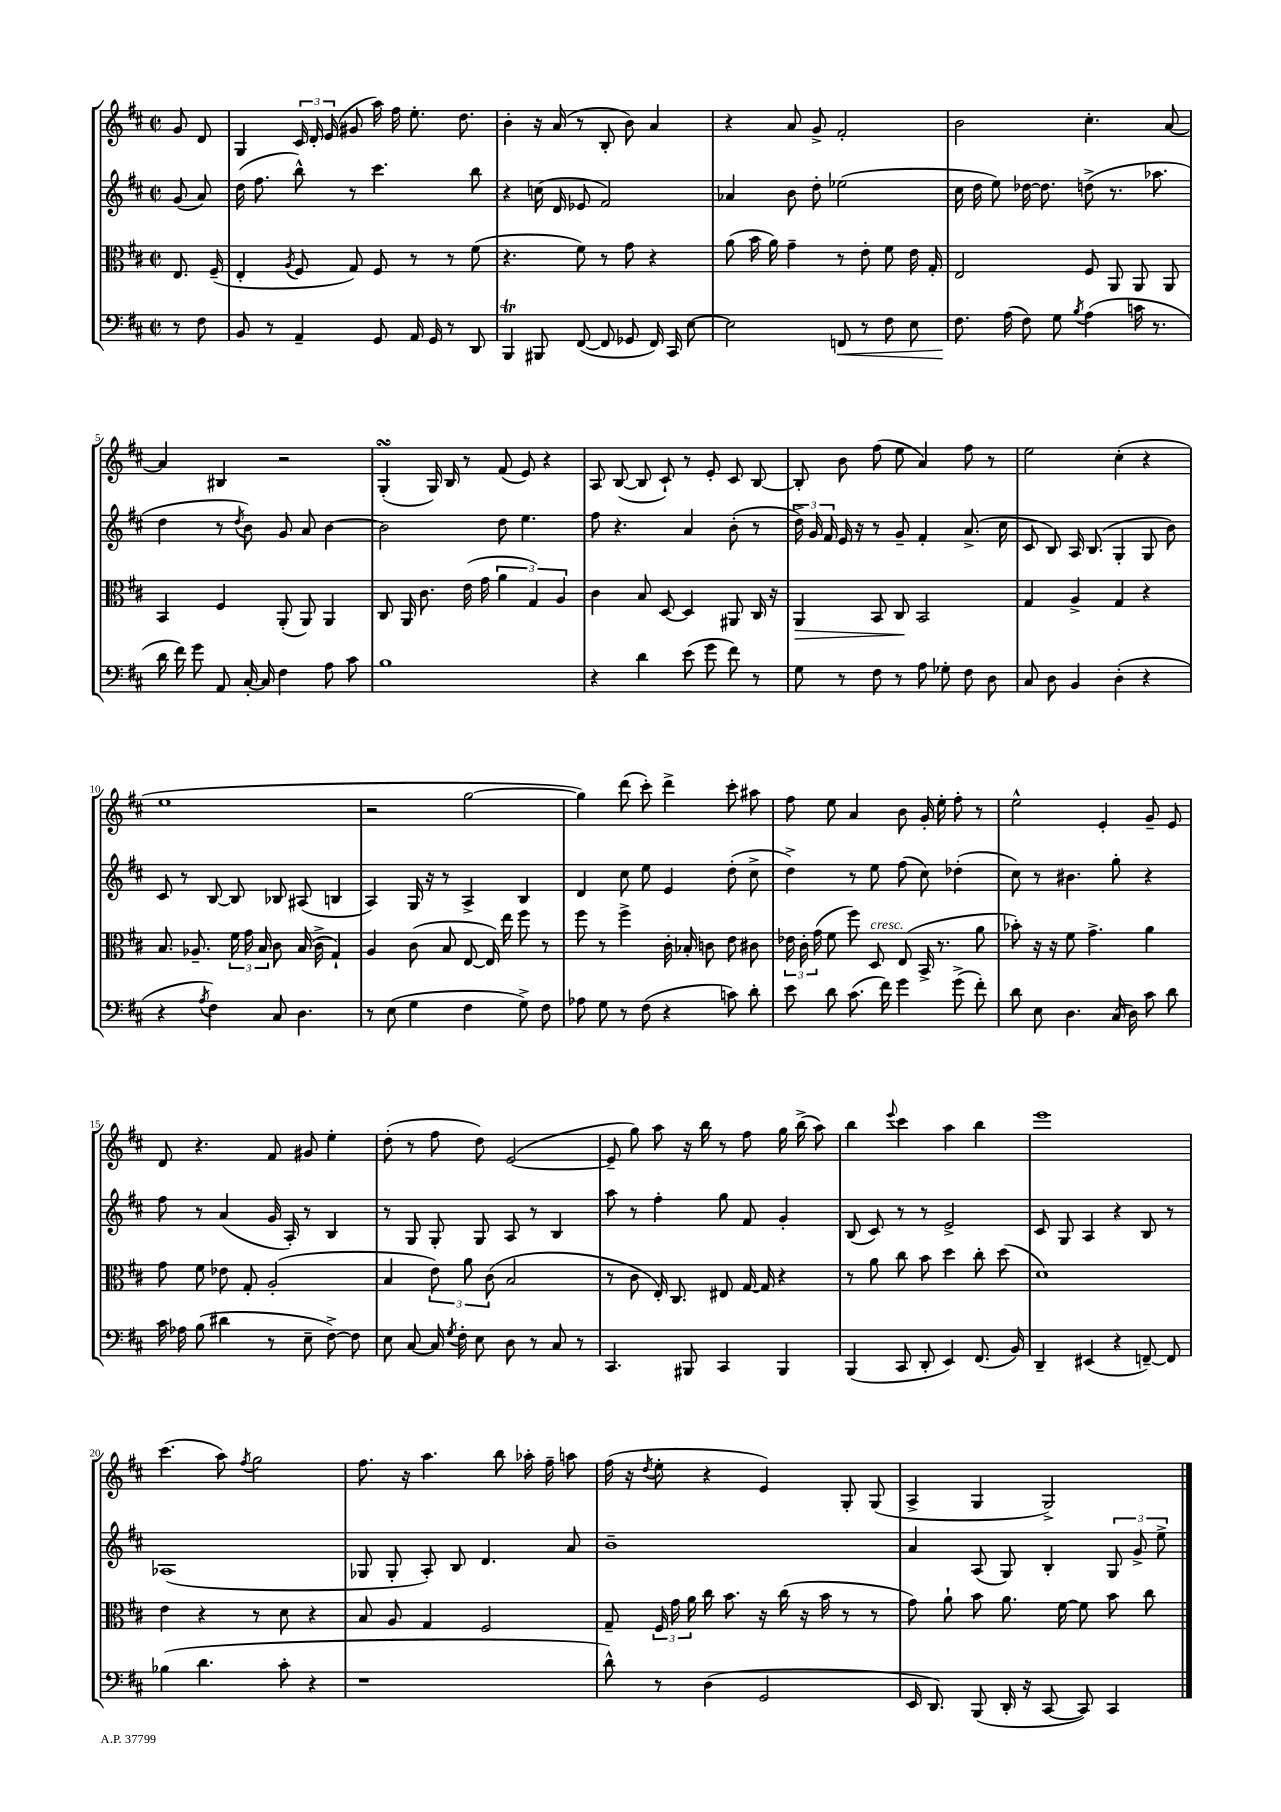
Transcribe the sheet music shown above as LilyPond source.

<<
\new StaffGroup <<
\new Staff = "s0" {
    \clef treble \key d \major \defaultTimeSignature \time 2/2 \partial 4
    \autoBeamOff g'8 d'8 |
    g4 \tuplet 3/2 { cis'16 d'16-. e'16( } gis'8 a''16) fis''16 e''8.-. d''8. |
    b'4-. r16 a'16( r8 b8-. b'8) a'4 |
    r4 a'8 g'8-> fis'2-. |
    b'2 cis''4.-. a'8~ |
    a'4 bis4 r2 |
    g4-.\turn( g16) b16 r8 fis'8( e'8) r4 |
    a8 b8~( b8 cis'8-!) r8 e'8-. cis'8 b8~ |
    b8-. b'8 fis''8( e''8 a'4) fis''8 r8 |
    e''2 cis''4-.( r4 |
    e''1 |
    r2 g''2~ |
    g''4) d'''8( cis'''8-.) d'''4-> cis'''8-. ais''8 |
    fis''8 e''8 a'4 b'8 g'16-. e''16-. fis''8-. r8 |
    e''2-^ e'4-. g'8-- e'8 |
    d'8 r4. fis'8 gis'8 e''4-. |
    d''8-.( r8 fis''8 d''8) e'2~( |
    e'8-- g''8) a''8 r16 b''16 r8 fis''8 g''16 b''16->( a''8) |
    b''4 \appoggiatura { e'''8 } cis'''4 a''4 b''4 |
    e'''1 |
    cis'''4.( a''8) \acciaccatura { fis''8 } g''2 |
    fis''8. r16 a''4. b''8 aes''16-. fis''16-- a''8 |
    fis''16( r16 \acciaccatura { d''8 } e''8-. r4 e'4) g8-. g8( |
    a4-> g4 g2->) \bar "|." |
}
\new Staff = "s1" {
    \clef treble \key d \major \defaultTimeSignature \time 2/2 \partial 4
    \autoBeamOff g'8( a'8) |
    d''16( fis''8. b''8-^) r8 cis'''4. b''8 |
    r4 c''16( d'16 ees'8 fis'2) |
    aes'4 b'8 d''8-. ees''2( |
    cis''16 d''16 e''8) des''16~ des''8. d''8->( r8. aes''8. |
    d''4 r8 \acciaccatura { d''8 } b'8) g'8 a'8 b'4~ |
    b'2 d''8 e''4. |
    fis''8 r4. a'4 b'8-.( r8 |
    \tuplet 3/2 { d''16->) g'16 fis'16 } e'16 r16 r8 g'8-- fis'4-. a'8.->( cis''16 |
    cis'8 b8) a16 b8.( g4-. g8 b'8) |
    cis'8 r8 b8~ b8 bes8 ais8( b4 |
    a4) g16 r16 r8 a4-> b4 |
    d'4 cis''8 e''8 e'4 d''8-.( cis''8-> |
    d''4->) r8 e''8 fis''8( cis''8) des''4-.( |
    cis''8) r8 bis'4. g''8-. r4 |
    fis''8 r8 a'4( g'16 a16-.) r8 b4 |
    r8 g8 g8-. g8 a8 r8 b4 |
    a''8 r8 fis''4-. g''8 fis'8 g'4-. |
    b8( cis'8) r8 r8 e'2-> |
    cis'8 g8 a4 r4 b8 r8 |
    aes1( |
    ges8 ges8-. a8-.) b8 d'4. a'8 |
    b'1-- |
    a'4 a8( g8) b4-. \tuplet 3/2 { g8 g'8-> e''8-> } \bar "|." |
}
\new Staff = "s2" {
    \clef alto \key d \major \defaultTimeSignature \time 2/2 \partial 4
    \autoBeamOff e8. fis16--( |
    e4-. \acciaccatura { a8 } fis8 g8) fis8 r8 r8 fis'8( |
    r4. fis'8) r8 g'8 r4 |
    a'8( b'16 a'16) g'4-- r8 e'8-. fis'8 e'16 g16-. |
    e2 fis8 a,8 a,8 a,8 |
    b,4 fis4 a,8-.( a,8) a,4 |
    cis8 a,16 cis'8. e'16( g'16 \tuplet 3/2 { a'4 g4) a4 } |
    cis'4 b8 d8~ d4 ais,8 cis16 r16 |
    a,4\> b,8 cis8\! b,2 |
    g4 a4-> g4 r4 |
    b8. aes8.-- \tuplet 3/2 { fis'16 g'16 b16 } cis'8 b16( cis'16-> g4-!) |
    a4 cis'8( b8 e8~ e16) e''16 fis''8 r8 |
    fis''8 r8 fis''4-> cis'16-. bes16-. c'8 e'8 cis'8 |
    \tuplet 3/2 { ees'16 cis'16-. g'16( } fis'8 fis''8) d8^\markup { \italic "cresc." } e8( b,16-> r8. a'8 |
    bes'8-.) r16 r16 fis'8 g'4.-> a'4 |
    g'8 fis'8 ees'8 g8-. a2-.( |
    b4 \tuplet 3/2 { e'8) a'8 cis'8( } b2 |
    r8 cis'8 e16-.) cis8. eis8 g16~ g16 r4 |
    r8 a'8 cis''8 b'8 d''4 cis''8-. d''8( |
    d'1) |
    e'4 r4 r8 d'8 r4 |
    b8 a8 g4 fis2 |
    g8-- \tuplet 3/2 { fis16 g'16 a'16 } cis''16 b'8. r16 cis''16( r16 b'16 r8 r8 |
    g'8) a'8-! b'8 a'8. fis'16~ fis'8 b'8 cis''8 \bar "|." |
}
\new Staff = "s3" {
    \clef bass \key d \major \defaultTimeSignature \time 2/2 \partial 4
    \autoBeamOff r8 fis8 |
    b,8 r8 a,4-- g,8 a,16 g,16 r8 d,8 |
    b,,4\trill bis,,8 fis,8~( fis,8 ges,8 fis,16) cis,16 e8~ |
    e2 f,8\< r8 fis8 e8 |
    fis8.\! a16( fis8) g8 \acciaccatura { b8 } a4( c'16 r8. |
    d'16 fis'16) g'8 a,8 cis16~-. cis16 fis4 a8 cis'8 |
    b1 |
    r4 d'4 e'8( g'8 fis'8) r8 |
    g8 r8 fis8 r8 a8 ges8-. fis8 d8 |
    cis8 d8 b,4 d4-.( r4 |
    r4 \acciaccatura { a8 } fis4) cis8 d4. |
    r8 e8( g4 fis4 g8->) fis8 |
    aes8 g8 r8 fis8( r4 c'8) d'8-. |
    e'8 d'8 cis'8.( fis'16) g'4 g'8->( fis'8-.) |
    d'8 e8 d4. cis16( d16) cis'8 d'8 |
    cis'16 aes16 b8( dis'4 r8 e8-- fis8~->) fis8 |
    e8 cis8~ cis16 \acciaccatura { g8 } fis16-. e8 d8 r8 cis8 r8 |
    cis,4. bis,,8 cis,4 bis,,4 |
    b,,4( cis,8 d,8-. e,4) fis,8.( b,16) |
    d,4-- eis,4( r4 f,8~--) f,8 |
    bes4( d'4. cis'8-. r4 |
    r1 |
    d'8-^) r8 d4( g,2 |
    e,16 d,8.) b,,8( d,16-. r16 cis,8~ cis,8) cis,4 \bar "|." |
}
>>
>>
